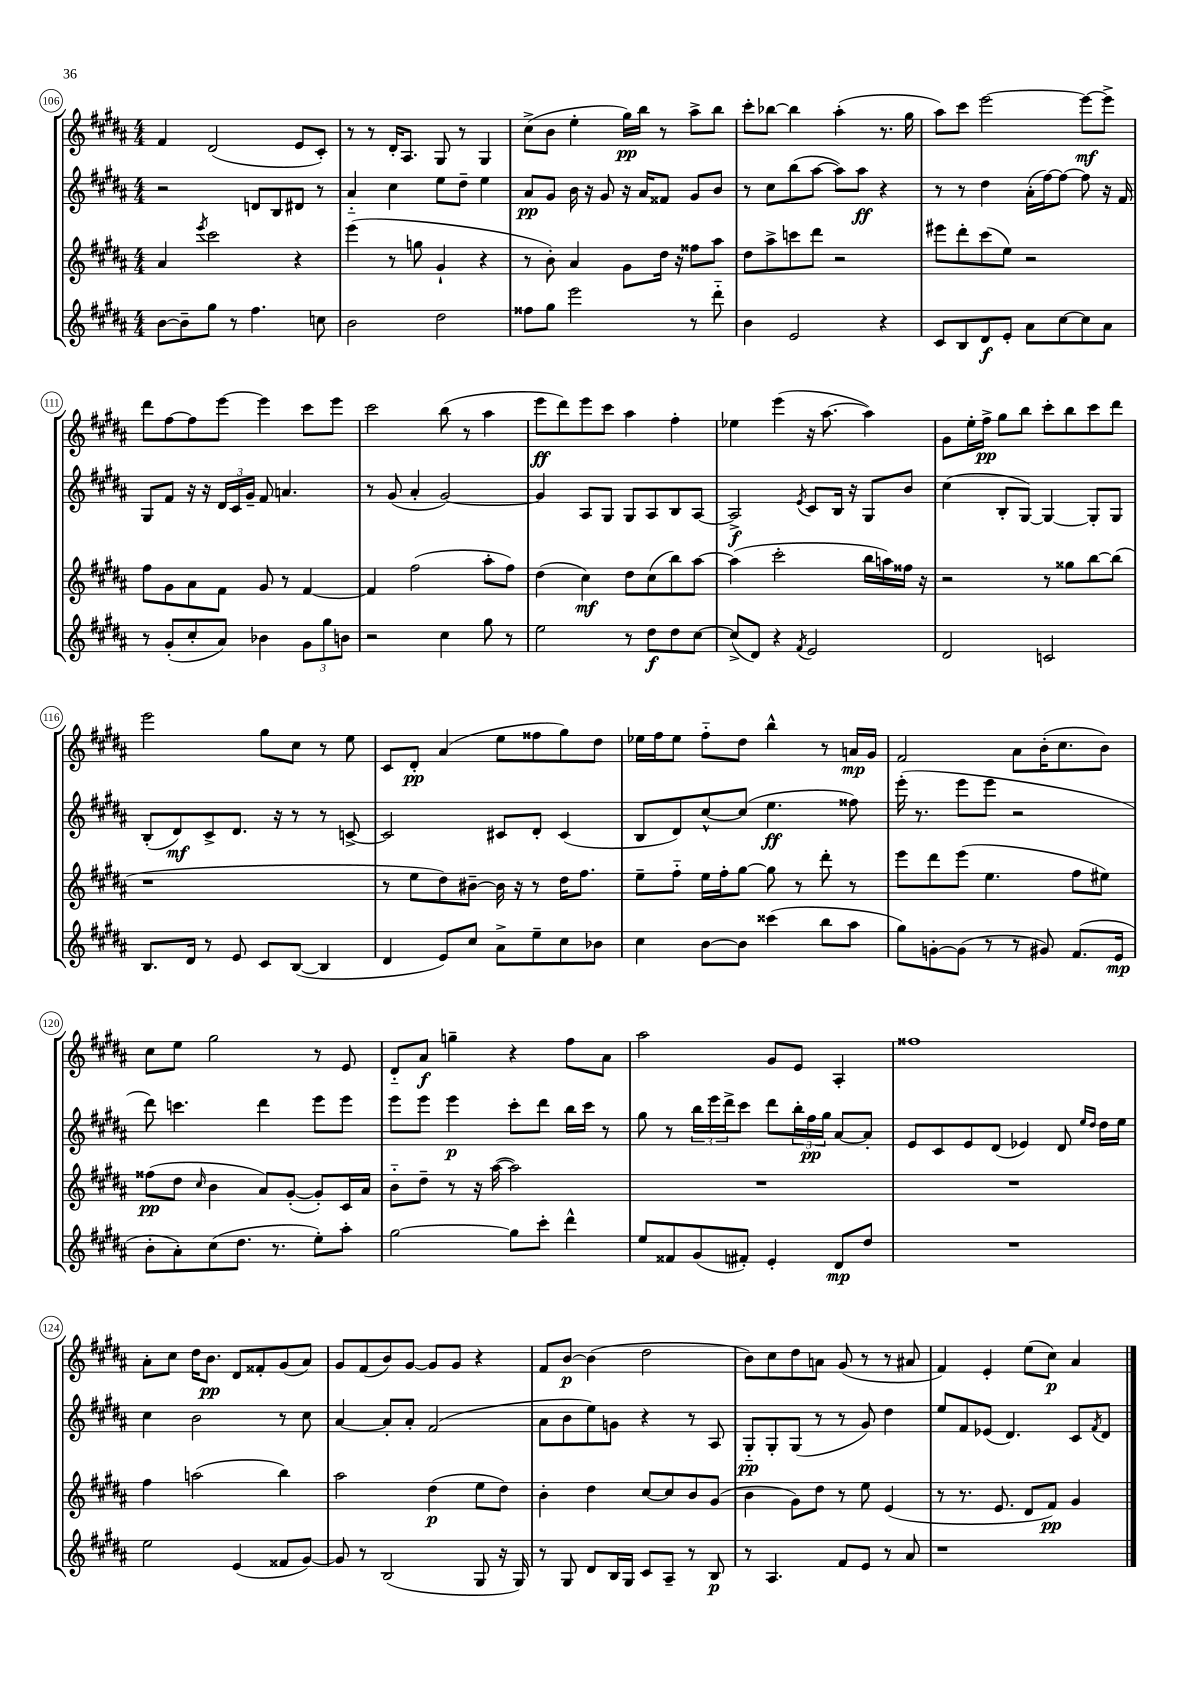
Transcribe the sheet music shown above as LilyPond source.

<<
\new StaffGroup <<
\new Staff = "s0" {
    \clef treble \key b \major \numericTimeSignature \time 4/4
    fis'4 dis'2( e'8 cis'8-.) |
    r8 r8 dis'16-. ais8. gis8 r8 gis4 |
    cis''8->( b'8 e''4-. gis''16\pp) b''16 r8 ais''8-> b''8 |
    cis'''8-. bes''8~ bes''4 ais''4-.( r8. gis''16 |
    ais''8) cis'''8 e'''2~ e'''8~\mf e'''8-> |
    dis'''8 fis''8~ fis''8 e'''8~ e'''4 cis'''8 e'''8 |
    cis'''2 b''8( r8 ais''4 |
    e'''8\ff dis'''8) e'''8 cis'''8 ais''4 fis''4-. |
    ees''4 e'''4( r16 ais''8.~ ais''4) |
    gis'8 e''16-. fis''16->\pp gis''8 b''8 cis'''8-. b''8 cis'''8 dis'''8 |
    e'''2 gis''8 cis''8 r8 e''8 |
    cis'8 dis'8-.\pp ais'4( e''8 fisis''8 gis''8) dis''8 |
    ees''16 fis''16 ees''8 fis''8-_ dis''8 b''4-^ r8 a'16\mp gis'16 |
    fis'2 ais'8 b'16-.( cis''8. b'8) |
    cis''8 e''8 gis''2 r8 e'8 |
    dis'8-_ ais'8\f g''4-- r4 fis''8 ais'8 |
    ais''2 gis'8 e'8 ais4-. |
    fisis''1 |
    ais'8-. cis''8 dis''16 b'8.\pp dis'8 fisis'8-. gis'8( ais'8) |
    gis'8 fis'8( b'8) gis'8~ gis'8 gis'8 r4 |
    fis'8 b'8~\p b'4( dis''2 |
    b'8) cis''8 dis''8 a'8 gis'8( r8 r8 ais'8 |
    fis'4) e'4-. e''8( cis''8\p) ais'4 \bar "|." |
}
\new Staff = "s1" {
    \clef treble \key b \major \numericTimeSignature \time 4/4
    r2 d'8 b8 dis'8 r8 |
    ais'4-_ cis''4 e''8 dis''8-- e''4 |
    ais'8\pp gis'8 b'16 r16 gis'8 r16 ais'16 fisis'8 gis'8 b'8 |
    r8 cis''8 b''8( ais''8~ ais''8) ais''8\ff r4 |
    r8 r8 dis''4 ais'16-.( fis''16~) fis''8~ fis''8 r16 fis'16 |
    gis8 fis'8 r16 r16 \tuplet 3/2 { dis'16 cis'16 gis'16-- } fis'8 a'4. |
    r8 gis'8( ais'4-. gis'2~) |
    gis'4 ais8 gis8 gis8 ais8 b8 ais8~ |
    ais2->\f \acciaccatura { e'8 } cis'8 b16 r16 gis8 b'8 |
    cis''4( b8-. gis8~) gis4~ gis8-. gis8 |
    b8-.( dis'8\mf) cis'8-> dis'8. r16 r8 r8 c'8~-> |
    c'2 cis'8 dis'8-. cis'4( |
    b8 dis'8) cis''8~-^ cis''8( e''4.\ff fisis''8) |
    e'''16-.( r8. e'''8 e'''8 r2 |
    dis'''8) c'''4. dis'''4 e'''8 e'''8 |
    e'''8 e'''8 e'''4\p cis'''8-. dis'''8 b''16 cis'''16 r8 |
    gis''8 r8 \tuplet 3/2 { b''16 e'''16 dis'''16-> } cis'''8 dis'''8 \tuplet 3/2 { b''16-. fis''16\pp gis''16 } ais'8~ ais'8-. |
    e'8 cis'8 e'8 dis'8( ees'4) dis'8 \grace { e''16 dis''16 } dis''16 e''16 |
    cis''4 b'2 r8 cis''8 |
    ais'4~ ais'8-. ais'8-. fis'2( |
    ais'8 b'8 e''8) g'8 r4 r8 ais8 |
    gis8-_\pp gis8-. gis8( r8 r8 gis'8) dis''4 |
    e''8 fis'8 ees'8( dis'4.) cis'8 \acciaccatura { fis'8 } dis'8 \bar "|." |
}
\new Staff = "s2" {
    \clef treble \key b \major \numericTimeSignature \time 4/4
    ais'4 \acciaccatura { e'''8 } cis'''2 r4 |
    e'''4( r8 g''8 gis'4-! r4 |
    r8 b'8-.) ais'4 gis'8 dis''16 r16 fisis''8 ais''8 |
    dis''8 ais''8-> c'''8 dis'''8 r2 |
    eis'''8 dis'''8-. cis'''8( e''8) r2 |
    fis''8 gis'8 ais'8 fis'8 gis'8 r8 fis'4~ |
    fis'4 fis''2( ais''8-. fis''8) |
    dis''4( cis''4\mf) dis''8 cis''8( b''8) ais''8~ |
    ais''4( cis'''2-. b''16 a''16) fisis''16 r16 |
    r2 r8 gisis''8 b''8~ b''8( |
    r1 |
    r8 e''8 dis''8) bis'8~-- bis'16 r16 r8 dis''16 fis''8. |
    e''8-- fis''8-_ e''16 fis''16-. gis''8~ gis''8 r8 dis'''8-. r8 |
    e'''8 dis'''8 e'''8( e''4. fis''8 eis''8) |
    fisis''8\pp( dis''8 \grace { cis''16 } b'4 ais'8) gis'8~-.( gis'8-.) cis'16 ais'16 |
    b'8-_ dis''8-- r8 r16 ais''16~( ais''2) |
    R1 |
    R1 |
    fis''4 a''2( b''4) |
    ais''2 dis''4\p( e''8 dis''8) |
    b'4-. dis''4 cis''8~ cis''8 b'8 gis'8( |
    b'4 gis'8) dis''8 r8 e''8 e'4( |
    r8 r8. e'8. dis'8 fis'8\pp) gis'4 \bar "|." |
}
\new Staff = "s3" {
    \clef treble \key b \major \numericTimeSignature \time 4/4
    b'8~ b'8-- gis''8 r8 fis''4. c''8 |
    b'2 dis''2 |
    fisis''8 gis''8 e'''2 r8 dis'''8-_ |
    b'4 e'2 r4 |
    cis'8 b8 dis'8\f e'8-. ais'8 cis''8~ cis''8 ais'8 |
    r8 gis'8-.( cis''8-. ais'8) bes'4 \tuplet 3/2 { gis'8 gis''8 b'8 } |
    r2 cis''4 gis''8 r8 |
    e''2 r8 dis''8\f dis''8 cis''8~ |
    cis''8->( dis'8) r4 \acciaccatura { fis'8 } e'2 |
    dis'2 c'2 |
    b8. dis'16 r8 e'8 cis'8 b8~( b4 |
    dis'4 e'8) cis''8 ais'8-> e''8-- cis''8 bes'8 |
    cis''4 b'8~ b'8 cisis'''4( b''8 ais''8 |
    gis''8) g'8~-. g'8( r8 r8 gis'8) fis'8.( e'16\mp |
    b'8-. ais'8-.) cis''8( dis''8. r8. e''8-.) ais''8-. |
    gis''2~ gis''8 cis'''8-. dis'''4-^ |
    e''8 fisis'8 gis'8( fis'8-.) e'4-. dis'8\mp dis''8 |
    R1 |
    e''2 e'4( fisis'8 gis'8~) |
    gis'8 r8 b2( gis8 r16 gis16) |
    r8 gis8 dis'8 b16 gis16 cis'8 ais8-- r8 b8\p |
    r8 ais4. fis'8 e'8 r8 ais'8 |
    r1 \bar "|." |
}
>>
>>
\layout { \context { \Score currentBarNumber = #106 \override BarNumber.stencil = #(make-stencil-circler 0.1 0.3 ly:text-interface::print) } }
